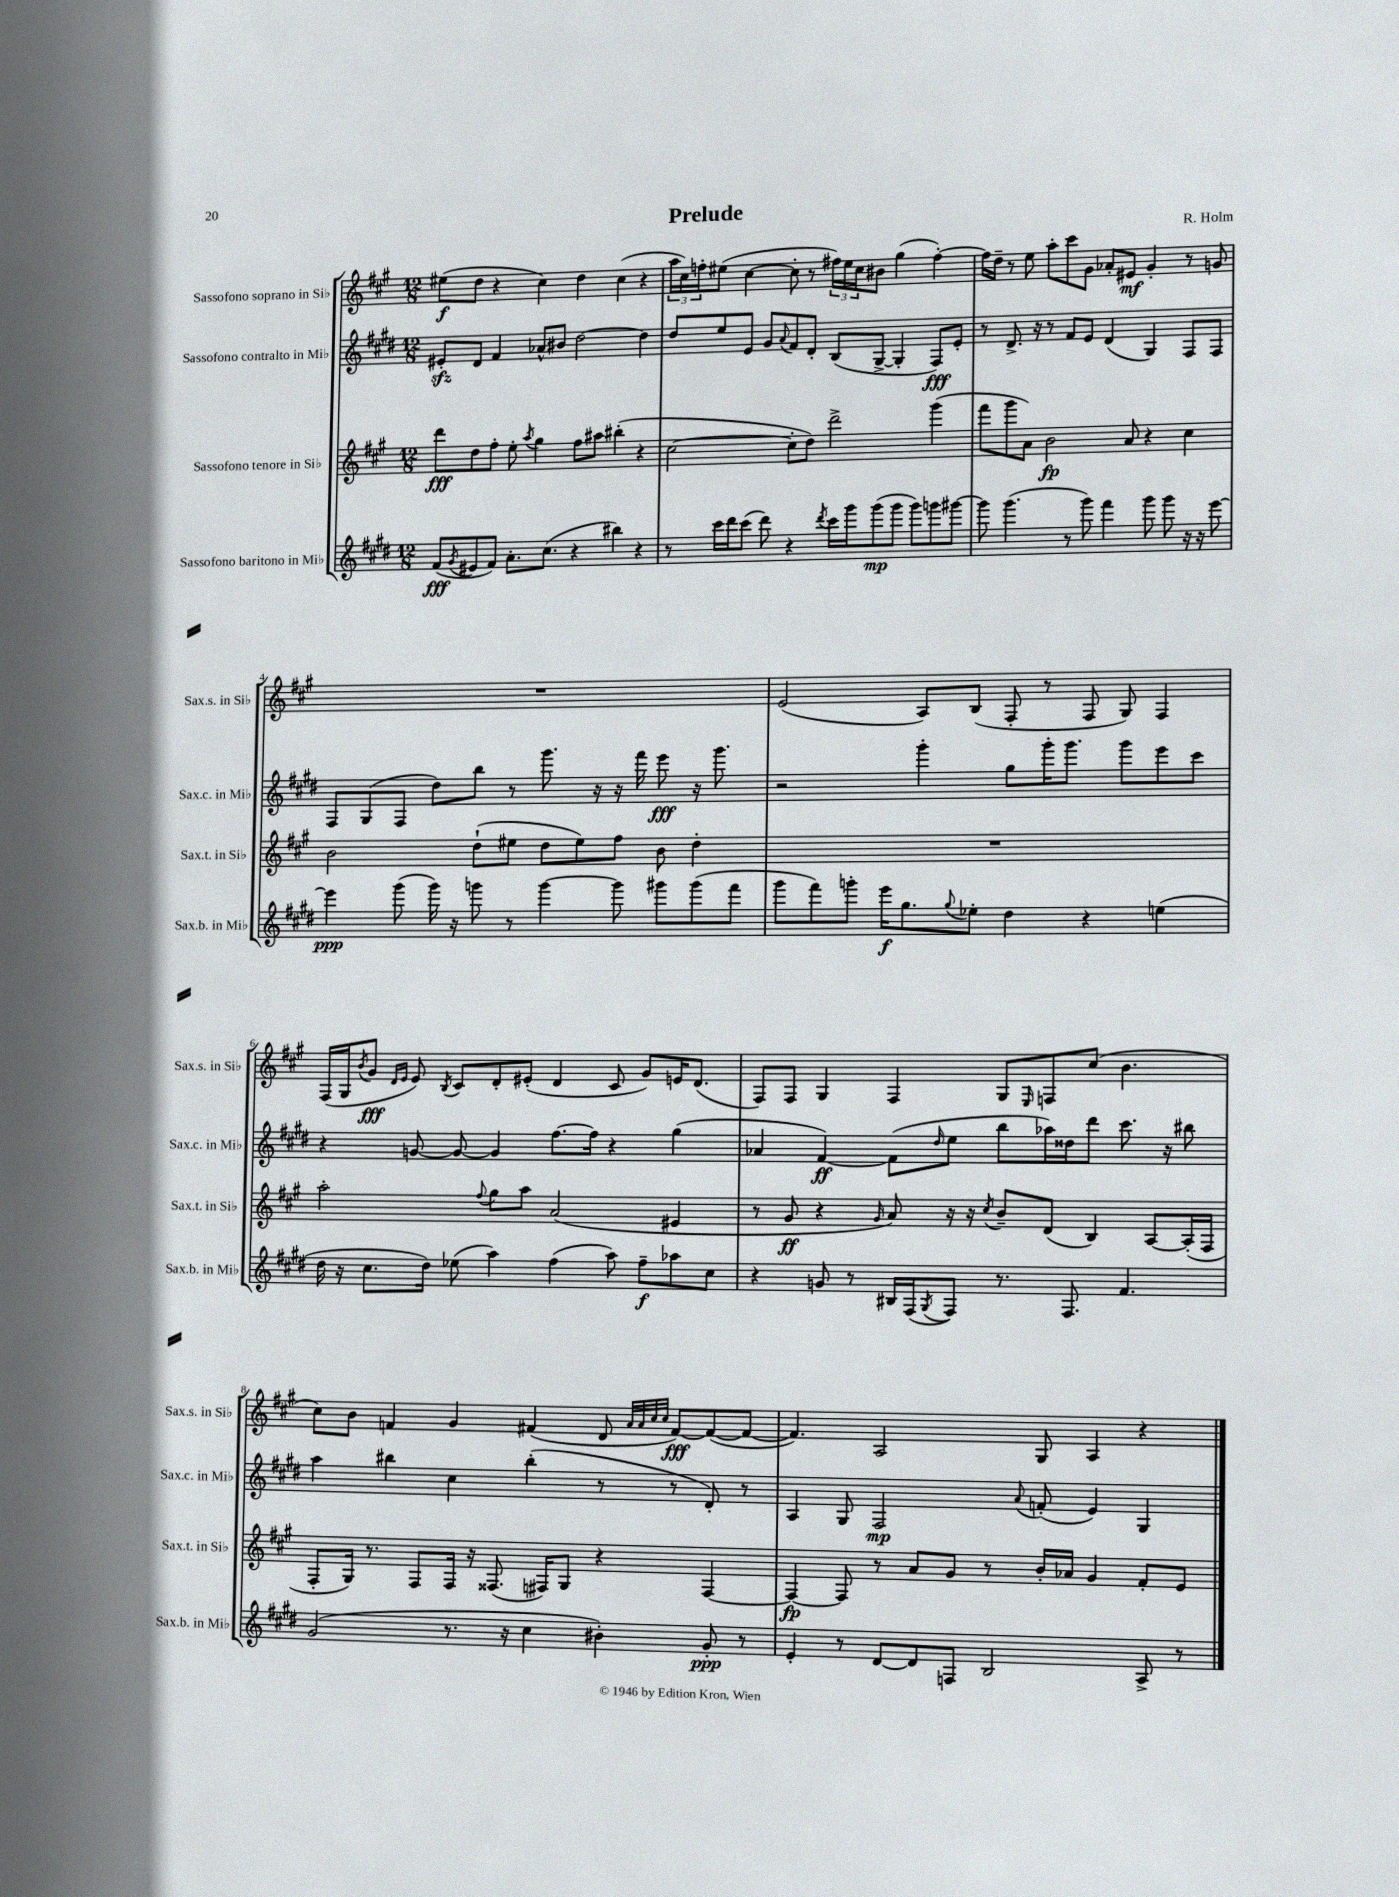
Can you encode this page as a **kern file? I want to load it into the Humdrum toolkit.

**kern	**dynam	**kern	**dynam	**kern	**dynam	**kern	**dynam
*part4	*part4	*part3	*part3	*part2	*part2	*part1	*part1
*staff4	*staff4	*staff3	*staff3	*staff2	*staff2	*staff1	*staff1
*I"Sassofono baritono in Mi♭	*	*I"Sassofono tenore in Si♭	*	*I"Sassofono contralto in Mi♭	*	*I"Sassofono soprano in Si♭	*
*I'Sax.b. in Mi♭	*	*I'Sax.t. in Si♭	*	*I'Sax.c. in Mi♭	*	*I'Sax.s. in Si♭	*
*clefG2	*	*clefG2	*	*clefG2	*	*clefG2	*
*k[f#c#g#d#]	*	*k[f#c#g#]	*	*k[f#c#g#d#]	*	*k[f#c#g#]	*
*M12/8	*	*M12/8	*	*M12/8	*	*M12/8	*
=1	=1	=1	=1	=1	=1	=1	=1
(8f#/L	fff	8ddd\L	fff	8e#Xzz'/L	.	(8ee#X\L	f
8qg#/	.	.	.	.	.	.	.
8e#X/	.	8dd\	.	8d#/J	.	8dd\J	.
8f#/J)	.	8ff#'\J	.	4f#/	.	4r	.
8.a'\L	.	8ee'\	.	.	.	.	.
.	.	8qaa/	.	.	.	.	.
.	.	4gg#\	.	8a-X^^/L	.	4cc#\)	.
(8.cc#\J	.	.	.	.	.	.	.
.	.	.	.	8b#X/J	.	.	.
4r	.	8ff#\L	.	[2dd#\	.	4dd\	.
.	.	8aa#X\J	.	.	.	.	.
4bb#X\)	.	(4bb#X'\	.	.	.	(4cc#\	.
4r	.	4r	.	4dd#\]	.	4r	.
=2	=2	=2	=2	=2	=2	=2	=2
8r	.	[2cc#\	.	8dd#/L	.	24aa\LL	.
.	.	.	.	.	.	24cc#\)	.
.	.	.	.	.	.	24ffn'\J	.
16ccc#\LL	.	.	.	8ee/	.	(8ee#X\J	.
16ddd#\J	.	.	.	.	.	.	.
(8ccc#\J	.	.	.	8e/J	.	[4cc#\	.
8ddd#\)	.	.	.	8g#/L	.	.	.
.	.	.	.	8qqa/	.	.	.
4r	.	8cc#'\L]	.	8f#/	.	8cc#'\]	.
.	.	8dd\J)	.	8d#'/J	.	8r	.
8qddd#/	.	.	.	.	.	.	.
16ccc#\LL	.	2ddd^\	.	(8B/L	.	24ff#X\LL)	.
.	.	.	.	.	.	24ee#\	.
16ggg#\J	.	.	.	.	.	.	.
.	.	.	.	.	.	24cc#\J	.
(8ggg#\	mp	.	.	[8G#^/J	.	8b#X\J	.
8ggg#\J	.	.	.	4G#'/]	.	(4gg#\	.
8ggg#\L)	.	.	.	.	.	.	.
8gggn\	.	(4ggg#\	.	8F#/L)	fff	[4ff#'\)	.
[8ggg#X\J	.	.	.	8e'/J	.	.	.
=3	=3	=3	=3	=3	=3	=3	=3
8ggg#\]	.	8fff#\L	.	8r	.	16ff#\LL]	.
.	.	.	.	.	.	16dd~\JJ	.
(4.ggg#\	.	8ggg#\	.	8.d#^/	.	8r	.
.	.	8a\J)	.	.	.	8ee\	.
.	.	.	.	16r	.	.	.
.	.	2b\	fp	8r	.	8aa'\L	.
8r	.	.	.	8f#/L	.	8ccc#\	.
8ggg#\)	.	.	.	8e/J	.	8g#\J	.
4fff#\	.	.	.	(4d#/	.	8a-X'/L	.
.	.	8a/	.	.	.	8e#X/J	mf
8ggg#\	.	4r	.	4G#/)	.	4g#'/	.
8ggg#\	.	.	.	.	.	.	.
16r	.	4cc#\	.	8F#/L	.	8r	.
16r	.	.	.	.	.	.	.
[8eee\	.	.	.	8F#/J	.	8gn/	.
!!LO:LB:g=z
=4	=4	=4	=4	=4	=4	=4	=4
4eee\]	ppp	2b\	.	8F#/L	.	1.r	.
.	.	.	.	(8G#/	.	.	.
(8ggg#\	.	.	.	8F#/J	.	.	.
16ggg#\)	.	.	.	8dd#\L)	.	.	.
16r	.	.	.	.	.	.	.
8gggn\	.	(8dd`\L	.	8bb\J	.	.	.
8r	.	8ee#X\J	.	8r	.	.	.
[4ggg\	.	8dd\L	.	8.ggg#\	.	.	.
.	.	8ee#\)	.	.	.	.	.
.	.	.	.	16r	.	.	.
8ggg\]	.	8ff#\J	.	16r	.	.	.
.	.	.	.	16fff#\	.	.	.
8ggg#X\L	.	8b\	.	8eee\	fff	.	.
(8ggg#\	.	4dd'\	.	16r	.	.	.
.	.	.	.	8.ggg#\	.	.	.
8fff#\J	.	.	.	.	.	.	.
=5	=5	=5	=5	=5	=5	=5	=5
8ggg#\L	.	1.r	.	2r	.	(2e/	.
8fff#\)	.	.	.	.	.	.	.
8gggn'\J	.	.	.	.	.	.	.
16eee\KL	f	.	.	.	.	.	.
8.gg#\	.	.	.	.	.	.	.
.	.	.	.	4ggg#'\	.	8A/L)	.
8qqgg#/	.	.	.	.	.	.	.
8ee-X'\J	.	.	.	.	.	(8B/J	.
4dd#\	.	.	.	8gg#\L	.	8F#'/	.
.	.	.	.	16ggg#'\K	.	8r	.
.	.	.	.	8.ggg#\J	.	.	.
4r	.	.	.	.	.	8F#/	.
.	.	.	.	8ggg#\L	.	8G#/)	.
(4een\	.	.	.	8eee\	.	4F#/	.
.	.	.	.	8ccc#\J	.	.	.
!!LO:LB:g=z
=6	=6	=6	=6	=6	=6	=6	=6
16dd#\	.	2aa'\	.	4r	.	(16F#/LL	.
16r	.	.	.	.	.	16G#/J	.
.	.	.	.	.	.	8qb/	.
8.cc#\L	.	.	.	.	.	8g#/J	fff
.	.	.	.	.	.	16qqd/LL	.
.	.	.	.	.	.	16qqe/JJ	.
.	.	.	.	[8gn/	.	8e/)	.
16dd#\Jk)	.	.	.	.	.	.	.
.	.	.	.	.	.	8qB/	.
(8ee-X\	.	.	.	8g/_	.	8c#/L	.
.	.	8qqff#/	.	.	.	.	.
4aa\)	.	8gg#\L	.	4g/]	.	8d'/	.
.	.	8aa\J	.	.	.	(8e#X'/J	.
(4ff#\	.	(2a/	.	[8.ff#\L	.	4d/	.
.	.	.	.	16ff#\Jk]	.	.	.
8aa\)	.	.	.	4r	.	8c#/	.
8ff#~\L	f	.	.	.	.	8g#/L)	.
8aa-X\	.	4e#X/	.	(4gg#\	.	16en/K	.
.	.	.	.	.	.	(8.d/J	.
8cc#\J	.	.	.	.	.	.	.
=7	=7	=7	=7	=7	=7	=7	=7
4r	.	8r	.	4a-X/	.	8F#/L)	.
.	.	8g#/	ff	.	.	8F#/J	.
8gn/	.	4r	.	[4f#/)	ff	4G#/	.
8r	.	.	.	.	.	.	.
.	.	16qqg#/	.	.	.	.	.
16B#X/LL	.	8a/)	.	(8f#\L]	.	4F#/	.
(16F#/J	.	.	.	.	.	.	.
8qG#/	.	.	.	16qqdd#/	.	.	.
8F#/J)	.	16r	.	8ee\J	.	.	.
.	.	16r	.	.	.	.	.
.	.	8qcc#/	.	.	.	.	.
8.r	.	8b~/L	.	8bb\L	.	8G#/L	.
.	.	.	.	.	.	16qqE/	.
.	.	(8d/J	.	16aa-X\L)	.	8Fn/	.
8.F#/	.	.	.	16dd##X\J	.	.	.
.	.	4B/)	.	8ddd#\J	.	(8cc#/J	.
4.f#/	.	.	.	8.ccc#\	.	4.b\	.
.	.	[8A/L	.	.	.	.	.
.	.	.	.	16r	.	.	.
.	.	(16A'/L]	.	8bb#X\	.	.	.
.	.	16F#/JJ	.	.	.	.	.
!!LO:LB:g=z
=8	=8	=8	=8	=8	=8	=8	=8
(2g#/	.	8F#'/L	.	4aa\	.	8cc#\L)	.
.	.	16G#/Jk)	.	.	.	8b\J	.
.	.	8.r	.	.	.	.	.
.	.	.	.	4bb#X\	.	4fn/	.
.	.	8F#/L	.	.	.	.	.
8.r	.	16F#/Jk	.	4cc#\	.	4g#/	.
.	.	16r	.	.	.	.	.
.	.	(8.F##X/	.	.	.	.	.
16r	.	.	.	.	.	.	.
4cc#\	.	.	.	(4bb#'\	.	(4f#X/	.
.	.	16F#X/KL)	.	.	.	.	.
.	.	8G#/J	.	.	.	.	.
4b#X'\)	.	4r	.	8r	.	8d/	.
.	.	.	.	.	.	32qqa/LLL	.
.	.	.	.	.	.	32qqa/	.
.	.	.	.	.	.	32qqcc#/	.
.	.	.	.	.	.	32qqcc#/JJJ	.
.	.	.	.	8r	.	[8f#/L)	fff
8g#'/	ppp	[4F#/	.	8d#'/)	.	(8f#/_	.
8r	.	.	.	8r	.	8f#/J_	.
=9	=9	=9	=9	=9	=9	=9	=9
4e'/	.	4F#/_	fp	4A/	.	4.f#/])	.
8r	.	8F#/]	.	8G#/	.	.	.
[8d#/L	.	8r	.	2F#/	mp	2A/	.
8d#/]	.	8a/L	.	.	.	.	.
8Fn/J	.	8g#/J	.	.	.	.	.
2B/	.	8r	.	.	.	.	.
.	.	.	.	8qqa/	.	.	.
.	.	16b'/LL	.	(8fn'/	.	8G#/	.
.	.	16a-X/JJ	.	.	.	.	.
.	.	4g#/	.	4e/)	.	4A/	.
8A^/	.	8f#'/L	.	4G#/	.	4r	.
8r	.	8e/J	.	.	.	.	.
==	==	==	==	==	==	==	==
*-	*-	*-	*-	*-	*-	*-	*-
